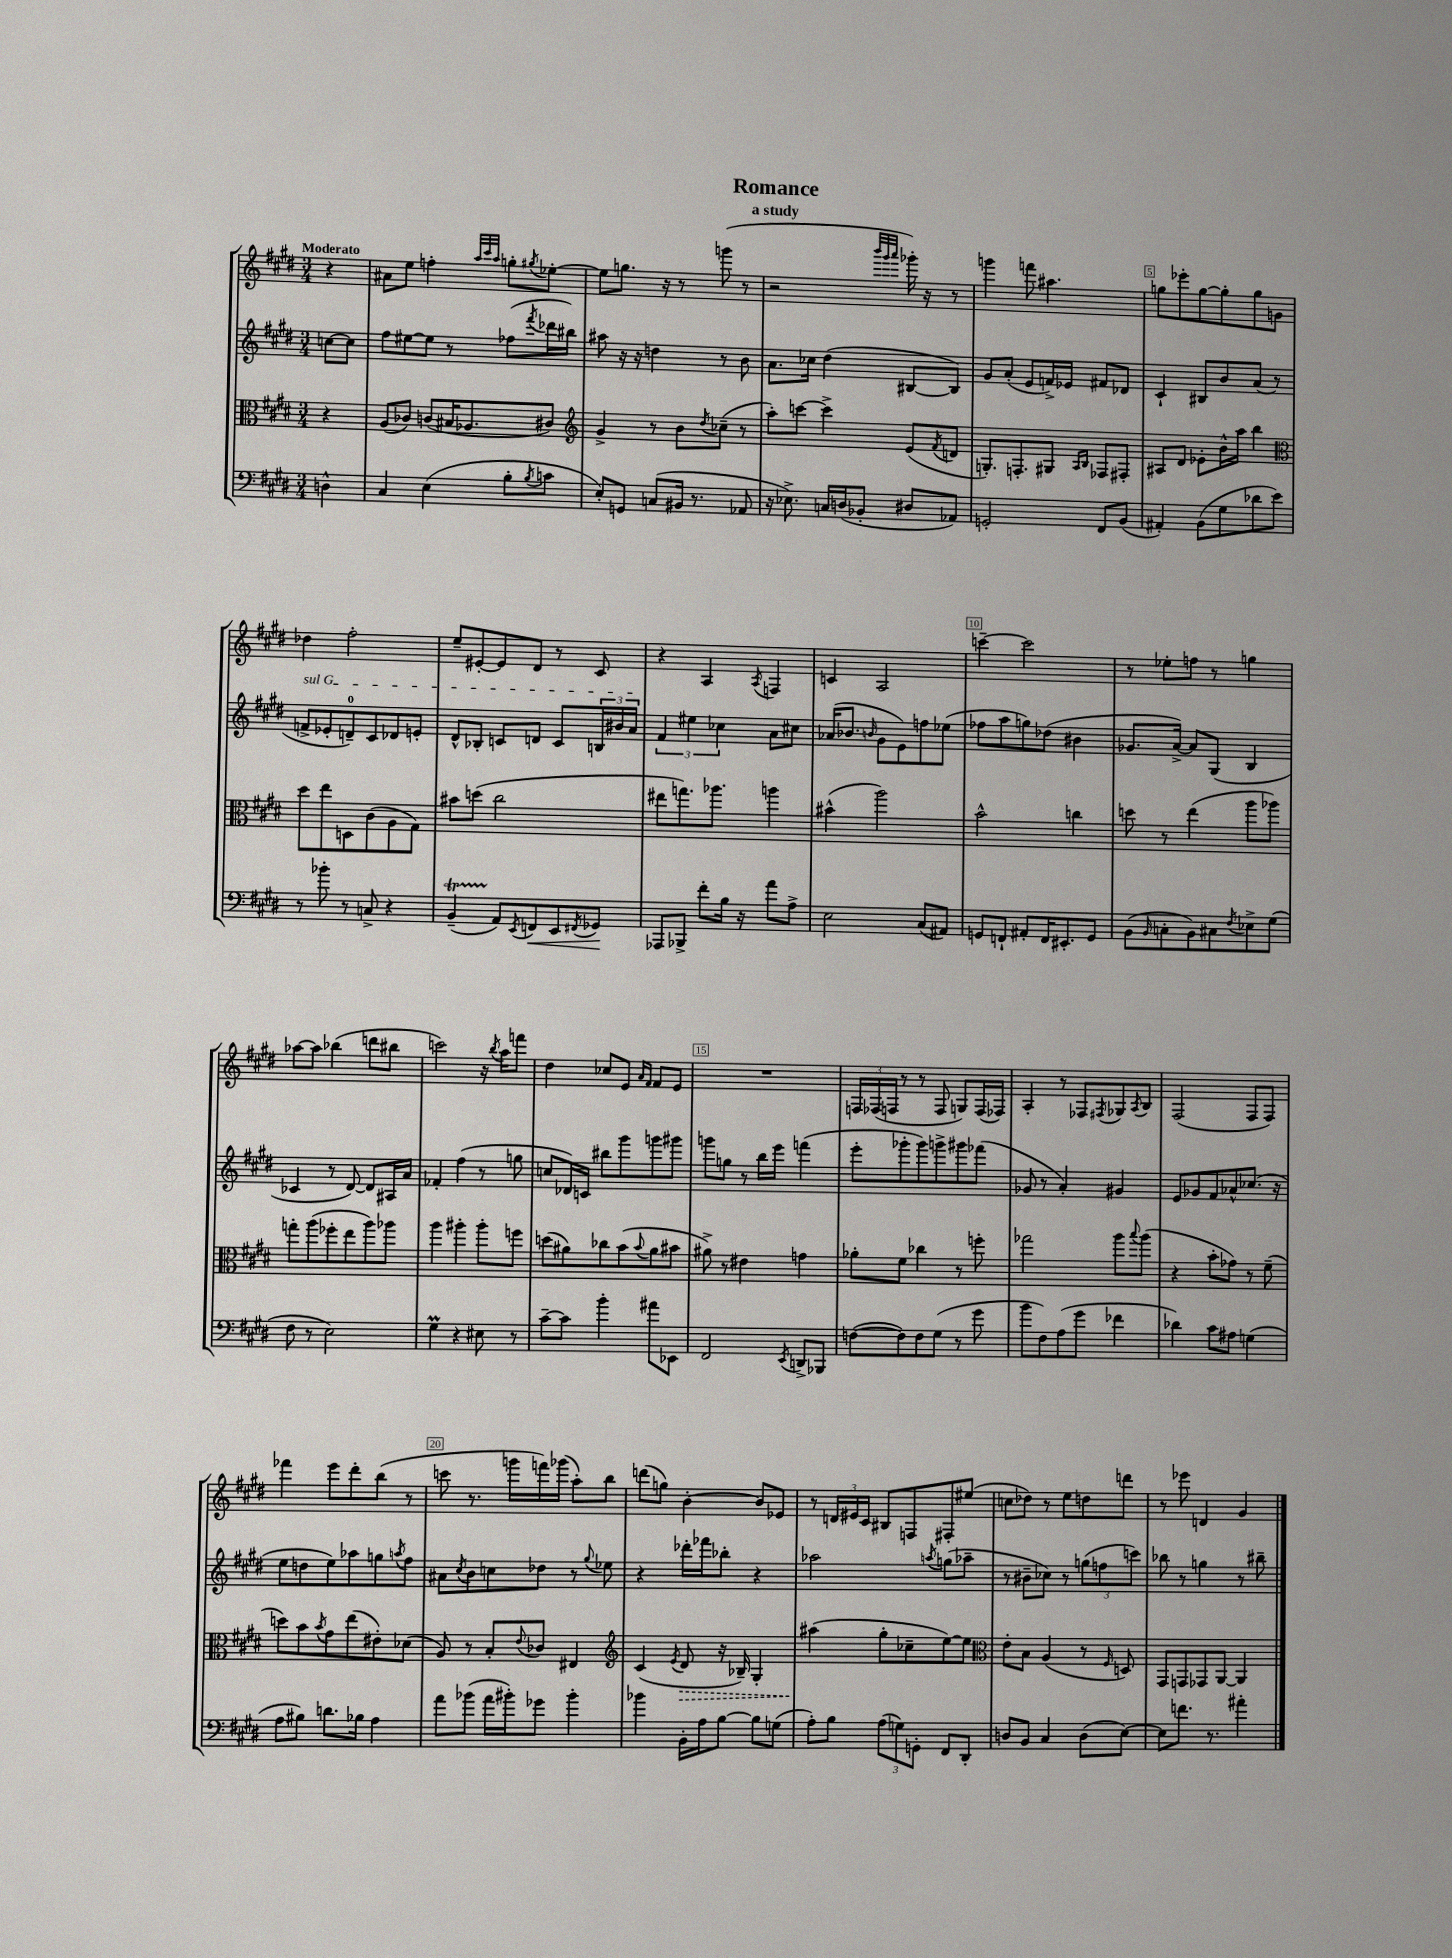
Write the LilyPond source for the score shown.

\header { title = "Romance" subtitle = "a study" }
<<
\new StaffGroup <<
\new Staff = "s0" {
    \clef treble \key e \major \numericTimeSignature \time 3/4 \partial 4 \tempo "Moderato"
    r4 |
    ais'8 e''8 f''4-. \grace { a''32 cis'''32 a''32 } g''8-. \acciaccatura { gis''8 } ees''8~-. |
    ees''8 g''8. r16 r8 g'''8( r8 |
    r2 \grace { b'''32 gis'''32 a'''32 } ges'''16-.) r16 r8 |
    g'''4 f'''8 ais''4. |
    g''8 ees'''8-. g''8~ g''8-. g''8 g'8 |
    des''4 fis''2-. |
    e''8-- eis'8~-. eis'8 dis'8 r8 cis'8 |
    r4 a4 \acciaccatura { a8 } f4 |
    c'4 a2 |
    c'''4~-- c'''2 |
    r8 ees''8-. f''8 r8 g''4 |
    aes''8~ aes''8 bes''4( d'''8 bis''8 |
    c'''2) r16 \acciaccatura { b''8 } a''16 f'''8 |
    dis''4 ces''8 e'8 \grace { a'16 fis'16 } fis'8 e'8 |
    R2. |
    \tuplet 3/2 { f16 fes16( f16 } r8 r8 f8 g8) f16( fes16) |
    a4-. r8 fes8 \acciaccatura { fis8 } ges8 \acciaccatura { a8 } b8 |
    fis2( fis8 fis8) |
    fes'''4 e'''8 dis'''8-. b''8( r8 |
    c'''8 r8. g'''16 f'''16) ges'''16( a''8-.) b''8 |
    d'''8( g''8) b'4~-. b'8 ees'8 |
    r8 \tuplet 3/2 { d'16 eis'16 cis'16 } bis8 f8 fis8-. eis''8( |
    c''8 des''8) r8 e''8 d''8 d'''8 |
    r8 ees'''8 d'4 gis'4 \bar "|." |
}
\new Staff = "s1" {
    \clef treble \key e \major \numericTimeSignature \time 3/4 \partial 4
    c''8~ c''8 |
    fis''8 eis''8~ eis''8 r8 fes''8( \acciaccatura { fis'''8 } des'''16 bis''16) |
    ais''8 r16 r16 d''4 r8 b'8 |
    a'8. ces''16 dis''4( bis8~ bis8) |
    gis'8 a'8-.( e'8 f'16->) ees'16 fis'8 des'8 |
    cis'4-! bis8 b'8 a'8( r8 |
    \once \override TextSpanner.bound-details.left.text = \markup { \italic "sul G" } f'8->\startTextSpan ees'8-. d'8-0--) cis'8 des'8 e'8-. |
    dis'8-^ bes8-. c'8 d'8 c'8 \tuplet 3/2 { b16 bis'16 a'16\stopTextSpan } |
    \tuplet 3/2 { fis'4 eis''4 ces''4 } a'8 cis''8 |
    aes'16( bes'8. \grace { b'16 } gis'8 e'8) f''8 ees''8( |
    fes''8 a''8 g''8) des''8( bis'4 |
    ges'8. a'16~->) a'8 gis8( b4 |
    ces'4 r8 dis'8~) dis'8 ais16 a'16 |
    fes'4-. fis''4( r8 g''8 |
    c''8 des'16) c'16 bis''8 gis'''8 g'''8 gis'''8 |
    g'''8 g''8 r8 b''16 e'''16 f'''4( |
    e'''8-. ges'''8-. ges'''8) g'''8-> gis'''8 fes'''8( |
    ges'8 r8 a'4-.) gis'4 |
    e'8 ges'8 fis'8 aes'8-^ ces''8.( r16 |
    e''8 d''8 e''8) aes''8 g''8 \acciaccatura { a''8 } fis''8 |
    ais'8 \acciaccatura { cis''8 } b'8 c''8 des''8 r8 \appoggiatura { gis''8 } ees''8 |
    r4 des'''16-. fes'''16 bes''8-. r4 |
    aes''2 \acciaccatura { a''8 } g''8( aes''8-- |
    r8 bis'8-- ces''8) r8 \tuplet 3/2 { g''8( f''8 c'''8) } |
    bes''8 r8 g''4 r8 bis''8-- \bar "|." |
}
\new Staff = "s2" {
    \clef alto \key e \major \numericTimeSignature \time 3/4 \partial 4
    r4 |
    a8( ces'8) c'8( bis16 aes8. cis'8) |
    \clef treble gis'4-> r8 b'8 \acciaccatura { dis''8 } ces''8--( r8 |
    a''8-.) c'''8~ c'''4-> e'8( \acciaccatura { fis'8 } d'8 |
    g8.-.) f8.-. gis8 \grace { a16 b16 } fes8 fis8-. |
    ais8 dis'8 ees'8-. b'16-^ a''16 b''4 |
    \clef alto dis''8 e''8 d8 cis'8( a8 gis8) |
    bis'8 d''8( cis''2 |
    eis''8 g''8.) aes''8. a''4 |
    bis'4-^( a''2) |
    b'2-^ c''4 |
    d''8 r8 e''4( a''8 aes''8) |
    g''8-. a''8( fes''8-. e''8 a''8) aes''8 |
    a''4 ais''4-. ais''8-. f''8 |
    d''8( ais'8) ces''8 b'8( \appoggiatura { b'8 } ais'8 bis'8 |
    ais'8->) r8 eis'4 g'4 |
    aes'8-. fis'8 ces''4 r8 f''8-. |
    ges''2 a''8 \appoggiatura { b''8 } a''8( |
    r4 b'8-. ges'8) r8 fis'8--( |
    d''8) b'8 \acciaccatura { b'8 } gis'8 e''8( eis'8-.) des'8( |
    a8) r8 b8-. \appoggiatura { e'8 } ces'8 eis4 |
    \clef treble cis'4( \acciaccatura { e'8 } \once \override Hairpin.style = #'dashed-line dis'8\> r16 bes16--) gis4-. |
    ais''4\!( gis''8-. ces''8-- e''8~) e''8 |
    \clef alto e'8-. b8 a4( r8 \grace { fis16 } d8) |
    gis,8 g,8 ges,8 a,8~ a,4 \bar "|." |
}
\new Staff = "s3" {
    \clef bass \key e \major \numericTimeSignature \time 3/4 \partial 4
    d4-^ |
    cis4 e4( b8-. \acciaccatura { b8 } c'8 |
    e8-.) g,8 c8( bis,16 r8. aes,8 |
    r16 ees8.->) c16 d16( bes,8-. dis8 aes,8) |
    g,2-. fis,8 b,8( |
    ais,4-.) b,8( gis8 des'8 e'8) |
    r8 bes'8-. r8 c8-> r4 |
    b,4--\startTrillSpan( a,8\stopTrillSpan) \acciaccatura { e,8 } f,8\< e,8 \acciaccatura { fis,8 } ges,8\! |
    aes,,8 bes,,8-> fis'8-. b16 r16 a'8 a8-> |
    e2 cis8( ais,8) |
    g,8 f,8-! ais,8-. f,16 eis,8.-. g,8 |
    b,8( \grace { b,16 } c8-. b,8) cis8 \acciaccatura { fis8 } ees8-> gis8( |
    fis8 r8 e2) |
    gis4\prall r4 eis8 r8 |
    cis'8~-- cis'8 b'4-. ais'8 ees,8 |
    fis,2 \acciaccatura { e,8 } d,8-> bes,,8 |
    f8~( f8) f8 gis8( r8 gis'8 |
    b'8 fis8) a8( gis'8 fes'4 |
    des'4) cis'8 ais8 g4( |
    a8 bis8) d'8. bes16 a4 |
    a'8 bes'8( a'16 bis'16-.) ges'8 bis'4-. |
    bes'4 b,16-. a16 b8~ b8 g8( |
    a8-.) b8 \tuplet 3/2 { a8( g8) g,8-. } fis,8 dis,8-. |
    d8 b,8 cis4 d8( e8~) |
    e8 f'8. r8. ais'4-. \bar "|." |
}
>>
>>
\layout { \context { \Score \override BarNumber.break-visibility = ##(#f #t #t) barNumberVisibility = #(every-nth-bar-number-visible 5) \override BarNumber.stencil = #(make-stencil-boxer 0.1 0.3 ly:text-interface::print) } }
